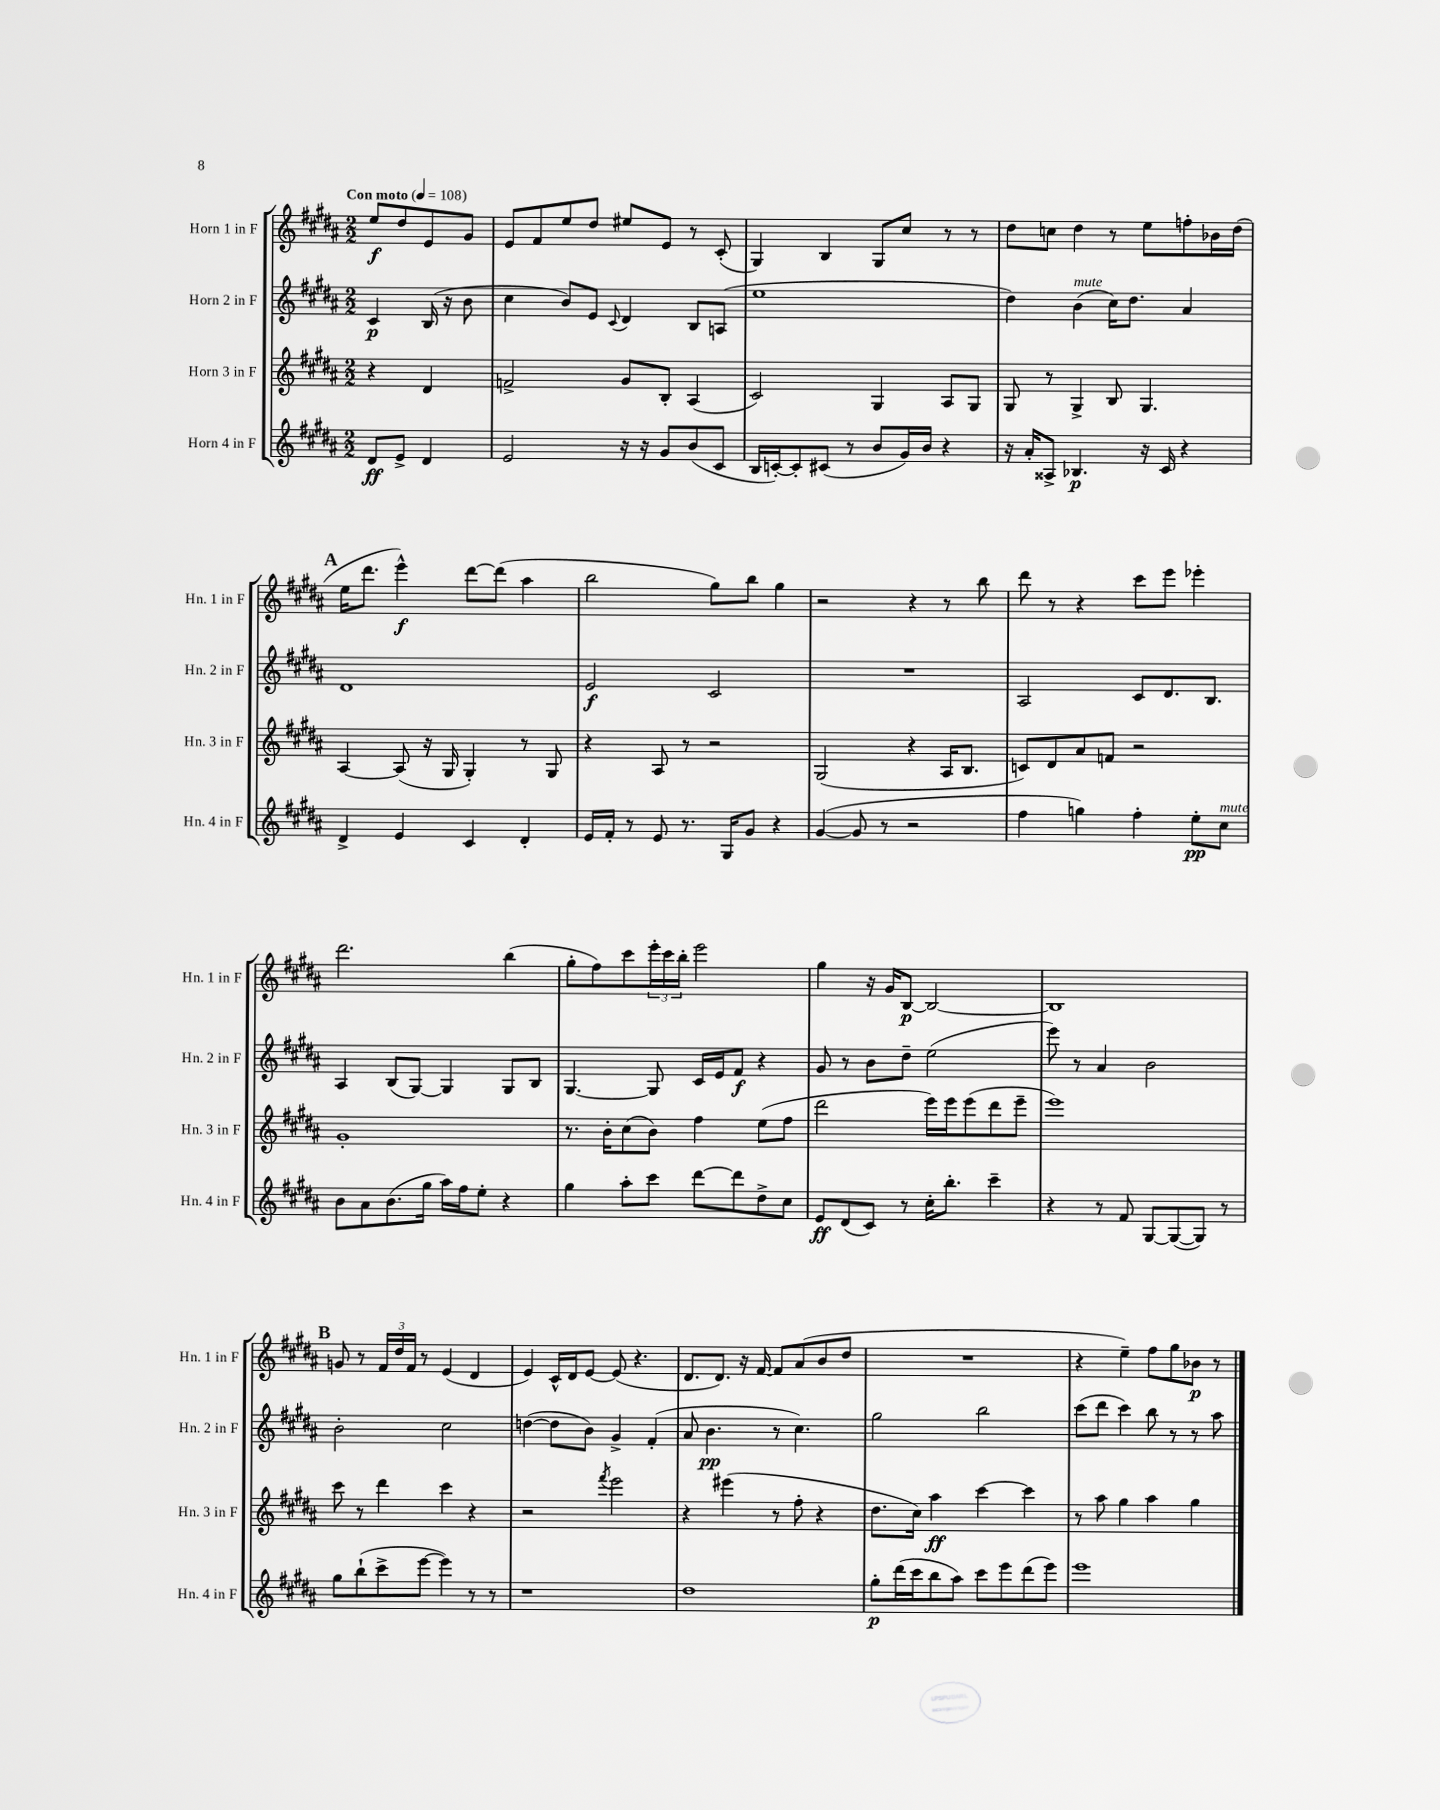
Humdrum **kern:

**kern	**dynam	**kern	**dynam	**kern	**dynam	**kern	**dynam
*part4	*part4	*part3	*part3	*part2	*part2	*part1	*part1
*staff4	*staff4	*staff3	*staff3	*staff2	*staff2	*staff1	*staff1
*I"Horn 4 in F	*	*I"Horn 3 in F	*	*I"Horn 2 in F	*	*I"Horn 1 in F	*
*I'Hn. 4 in F	*	*I'Hn. 3 in F	*	*I'Hn. 2 in F	*	*I'Hn. 1 in F	*
*clefG2	*	*clefG2	*	*clefG2	*	*clefG2	*
*k[f#c#g#d#a#]	*	*k[f#c#g#d#a#]	*	*k[f#c#g#d#a#]	*	*k[f#c#g#d#a#]	*
*M2/2	*	*M2/2	*	*M2/2	*	*M2/2	*
*MM108	*	*MM108	*	*MM108	*	*MM108	*
=	=	=	=	=	=	=	=
!	!	!	!	!	!	!LO:TX:a:B:t=Con moto	!
8d#/L	ff	4r	.	4c#/	p	8ee/L	f
8e^/J	.	.	.	.	.	8dd#/	.
4d#/	.	4d#/	.	(16B/	.	8e/	.
.	.	.	.	16r	.	.	.
.	.	.	.	8b\	.	8g#/J	.
=1	=1	=1	=1	=1	=1	=1	=1
2e/	.	2fn^/	.	4cc#\	.	8e/L	.
.	.	.	.	.	.	8f#/	.
.	.	.	.	8b/L)	.	8ee/	.
.	.	.	.	8e/J	.	8dd#/J	.
.	.	.	.	8qqc#/	.	.	.
16r	.	8g#/L	.	4d#/	.	8ee#X/L	.
16r	.	.	.	.	.	.	.
8g#/L	.	8B'/J	.	.	.	8e/J	.
(8b/	.	(4A#/	.	8B/L	.	8r	.
8c#/J	.	.	.	(8An/J	.	(8c#'/	.
=2	=2	=2	=2	=2	=2	=2	=2
16B/LL	.	2c#/)	.	1ee	.	4G#/)	.
[16cn'/J)	.	.	.	.	.	.	.
8c'/]	.	.	.	.	.	.	.
(8c#X/J	.	.	.	.	.	4B/	.
8r	.	.	.	.	.	.	.
8b/L	.	4G#/	.	.	.	8G#/L	.
16g#/L)	.	.	.	.	.	8cc#/J	.
16b/JJ	.	.	.	.	.	.	.
4r	.	8A#/L	.	.	.	8r	.
.	.	8G#/J	.	.	.	8r	.
=3	=3	=3	=3	=3	=3	=3	=3
16r	.	8G#/	.	4dd#\)	.	8dd#\L	.
16a#'/KL	.	.	.	.	.	.	.
8A##X^/J	.	8r	.	.	.	8ccn\J	.
!	!	!	!	!LO:TX:a:i:t=mute	!	!	!
4.B-X/	p	4G#^/	.	(4b\	.	4dd#\	.
.	.	8B/	.	16cc#\KL)	.	8r	.
.	.	.	.	8.dd#\J	.	.	.
16r	.	4.G#/	.	.	.	8ee\L	.
16c#/	.	.	.	.	.	.	.
4r	.	.	.	4a#/	.	8ffn'\	.
.	.	.	.	.	.	16b-X\L	.
.	.	.	.	.	.	(16dd#\JJ	.
!!LO:LB:g=z
!!LO:REH:place=s1:t=A
=4	=4	=4	=4	=4	=4	=4	=4
4d#^/	.	[4A#/	.	1d#	.	16ee\KL	.
.	.	.	.	.	.	8.ddd#\J	.
4e/	.	(8A#/]	.	.	.	4eee^^\)	f
.	.	16r	.	.	.	.	.
.	.	16G#/	.	.	.	.	.
4c#/	.	4G#'/)	.	.	.	[8ddd#\L	.
.	.	.	.	.	.	(8ddd#\J]	.
4d#'/	.	8r	.	.	.	4aa#\	.
.	.	8G#/	.	.	.	.	.
=5	=5	=5	=5	=5	=5	=5	=5
16e/LL	.	4r	.	2e/	f	2bb\	.
16f#'/JJ	.	.	.	.	.	.	.
8r	.	.	.	.	.	.	.
8e/	.	8A#/	.	.	.	.	.
8.r	.	8r	.	.	.	.	.
.	.	2r	.	2c#/	.	8gg#\L)	.
16G#/KL	.	.	.	.	.	.	.
8g#/J	.	.	.	.	.	8bb\J	.
4r	.	.	.	.	.	4gg#\	.
=6	=6	=6	=6	=6	=6	=6	=6
([4g#/	.	(2G#/	.	1r	.	2r	.
8g#/]	.	.	.	.	.	.	.
8r	.	.	.	.	.	.	.
2r	.	4r	.	.	.	4r	.
.	.	16A#/KL	.	.	.	8r	.
.	.	8.B/J	.	.	.	.	.
.	.	.	.	.	.	8bb\	.
=7	=7	=7	=7	=7	=7	=7	=7
4ff#\	.	8cn/L)	.	2A#/	.	8ddd#\	.
.	.	8d#/	.	.	.	8r	.
4ggn\)	.	8a#/	.	.	.	4r	.
.	.	8fn/J	.	.	.	.	.
4ff#'\	.	2r	.	8c#/L	.	8ccc#\L	.
.	.	.	.	8.d#/	.	8eee\J	.
8ee'\L	pp	.	.	.	.	4eee-X'\	.
.	.	.	.	8.B/J	.	.	.
!LO:TX:a:i:t=mute	!	!	!	!	!	!	!
8cc#\J	.	.	.	.	.	.	.
!!LO:LB:g=z
=8	=8	=8	=8	=8	=8	=8	=8
8b\L	.	1g#'	.	4A#/	.	2.ddd#\	.
8a#\	.	.	.	.	.	.	.
(8.b\	.	.	.	(8B/L	.	.	.
.	.	.	.	[8G#/J)	.	.	.
16gg#\Jk	.	.	.	.	.	.	.
16aa#\LL)	.	.	.	4G#/]	.	.	.
16ff#\J	.	.	.	.	.	.	.
8ee'\J	.	.	.	.	.	.	.
4r	.	.	.	8G#/L	.	(4bb\	.
.	.	.	.	8B/J	.	.	.
=9	=9	=9	=9	=9	=9	=9	=9
4gg#\	.	8.r	.	[4.G#/	.	8gg#'\L	.
.	.	.	.	.	.	8ff#\)	.
.	.	16b'\KL	.	.	.	.	.
8aa#'\L	.	(8cc#\	.	.	.	8ccc#\	.
8ccc#\J	.	8b\J)	.	8G#/]	.	24eee'\L	.
.	.	.	.	.	.	24ccc#\	.
.	.	.	.	.	.	24bb'\JJ	.
[8ddd#\L	.	4ff#\	.	16c#/LL	.	2eee\	.
.	.	.	.	16e/J	.	.	.
8ddd#\]	.	.	.	8f#/J	f	.	.
8dd#^\	.	(8ee\L	.	4r	.	.	.
8cc#\J	.	8ff#\J	.	.	.	.	.
=10	=10	=10	=10	=10	=10	=10	=10
8e/L	ff	2ddd#\	.	8g#/	.	4gg#\	.
(8d#/	.	.	.	8r	.	.	.
8c#/J)	.	.	.	8b\L	.	16r	.
.	.	.	.	.	.	16g#/KL	.
8r	.	.	.	8dd#~\J	.	[8B/J	p
16cc#'\KL	.	16eee\LL)	.	(2ee\	.	2B/_	.
8.bb'\J	.	16eee\J	.	.	.	.	.
.	.	(8eee\	.	.	.	.	.
4ccc#~\	.	8ddd#\	.	.	.	.	.
.	.	8eee~\J	.	.	.	.	.
=11	=11	=11	=11	=11	=11	=11	=11
4r	.	1eee)	.	8eee\)	.	1B]	.
.	.	.	.	8r	.	.	.
8r	.	.	.	4a#/	.	.	.
8f#/	.	.	.	.	.	.	.
[8G#/L	.	.	.	2b\	.	.	.
(8G#/_	.	.	.	.	.	.	.
8G#/J])	.	.	.	.	.	.	.
8r	.	.	.	.	.	.	.
!!LO:LB:g=z
!!LO:REH:place=s1:t=B
=12	=12	=12	=12	=12	=12	=12	=12
8gg#\L	.	8ccc#\	.	2b'\	.	8gn/	.
(8bb`\	.	8r	.	.	.	8r	.
8ccc#^\	.	4ddd#\	.	.	.	24f#/LL	.
.	.	.	.	.	.	24dd#/	.
.	.	.	.	.	.	24f#/JJ	.
[8eee\J	.	.	.	.	.	8r	.
4eee\])	.	4ccc#\	.	2cc#\	.	(4e/	.
8r	.	4r	.	.	.	4d#/	.
8r	.	.	.	.	.	.	.
=13	=13	=13	=13	=13	=13	=13	=13
1r	.	2r	.	([4ddn\	.	4e/)	.
.	.	.	.	8dd\L]	.	16c#^^/LL	.
.	.	.	.	.	.	16d#/J	.
.	.	.	.	8b\J)	.	[8e/J	.
.	.	8qfff#/	.	.	.	.	.
.	.	2eee\	.	4g#^/	.	(8e/]	.
.	.	.	.	.	.	4.r	.
.	.	.	.	(4f#'/	.	.	.
=14	=14	=14	=14	=14	=14	=14	=14
1dd#	.	4r	.	8a#/	.	8.d#/L	.
.	.	.	.	4.b\	pp	.	.
.	.	.	.	.	.	8.d#/J)	.
.	.	(4eee#X\	.	.	.	.	.
.	.	.	.	.	.	16r	.
.	.	.	.	.	.	[16f#/	.
.	.	8r	.	8r	.	8f#/L]	.
.	.	8ff#'\	.	4.cc#\)	.	(8a#/	.
.	.	4r	.	.	.	8b/	.
.	.	.	.	.	.	8dd#/J	.
=15	=15	=15	=15	=15	=15	=15	=15
8gg#'\L	p	8.dd#\L	.	2gg#\	.	1r	.
(16ddd#\L	.	.	.	.	.	.	.
16ccc#\J	.	16cc#\Jk)	.	.	.	.	.
8bb\	.	4aa#\	ff	.	.	.	.
8aa#\J)	.	.	.	.	.	.	.
8ccc#\L	.	[4ccc#\	.	2bb\	.	.	.
8eee\	.	.	.	.	.	.	.
(8ddd#\	.	4ccc#\]	.	.	.	.	.
8eee\J)	.	.	.	.	.	.	.
=16	=16	=16	=16	=16	=16	=16	=16
1eee	.	8r	.	(8ccc#\L	.	4r	.
.	.	8aa#\	.	8ddd#\J	.	.	.
.	.	4gg#\	.	4ccc#\)	.	4ee~\)	.
.	.	4aa#\	.	8bb\	.	8ff#\L	.
.	.	.	.	8r	.	8gg#\	.
.	.	4gg#\	.	8r	.	8b-X\J	p
.	.	.	.	8aa#\	.	8r	.
==	==	==	==	==	==	==	==
*-	*-	*-	*-	*-	*-	*-	*-
